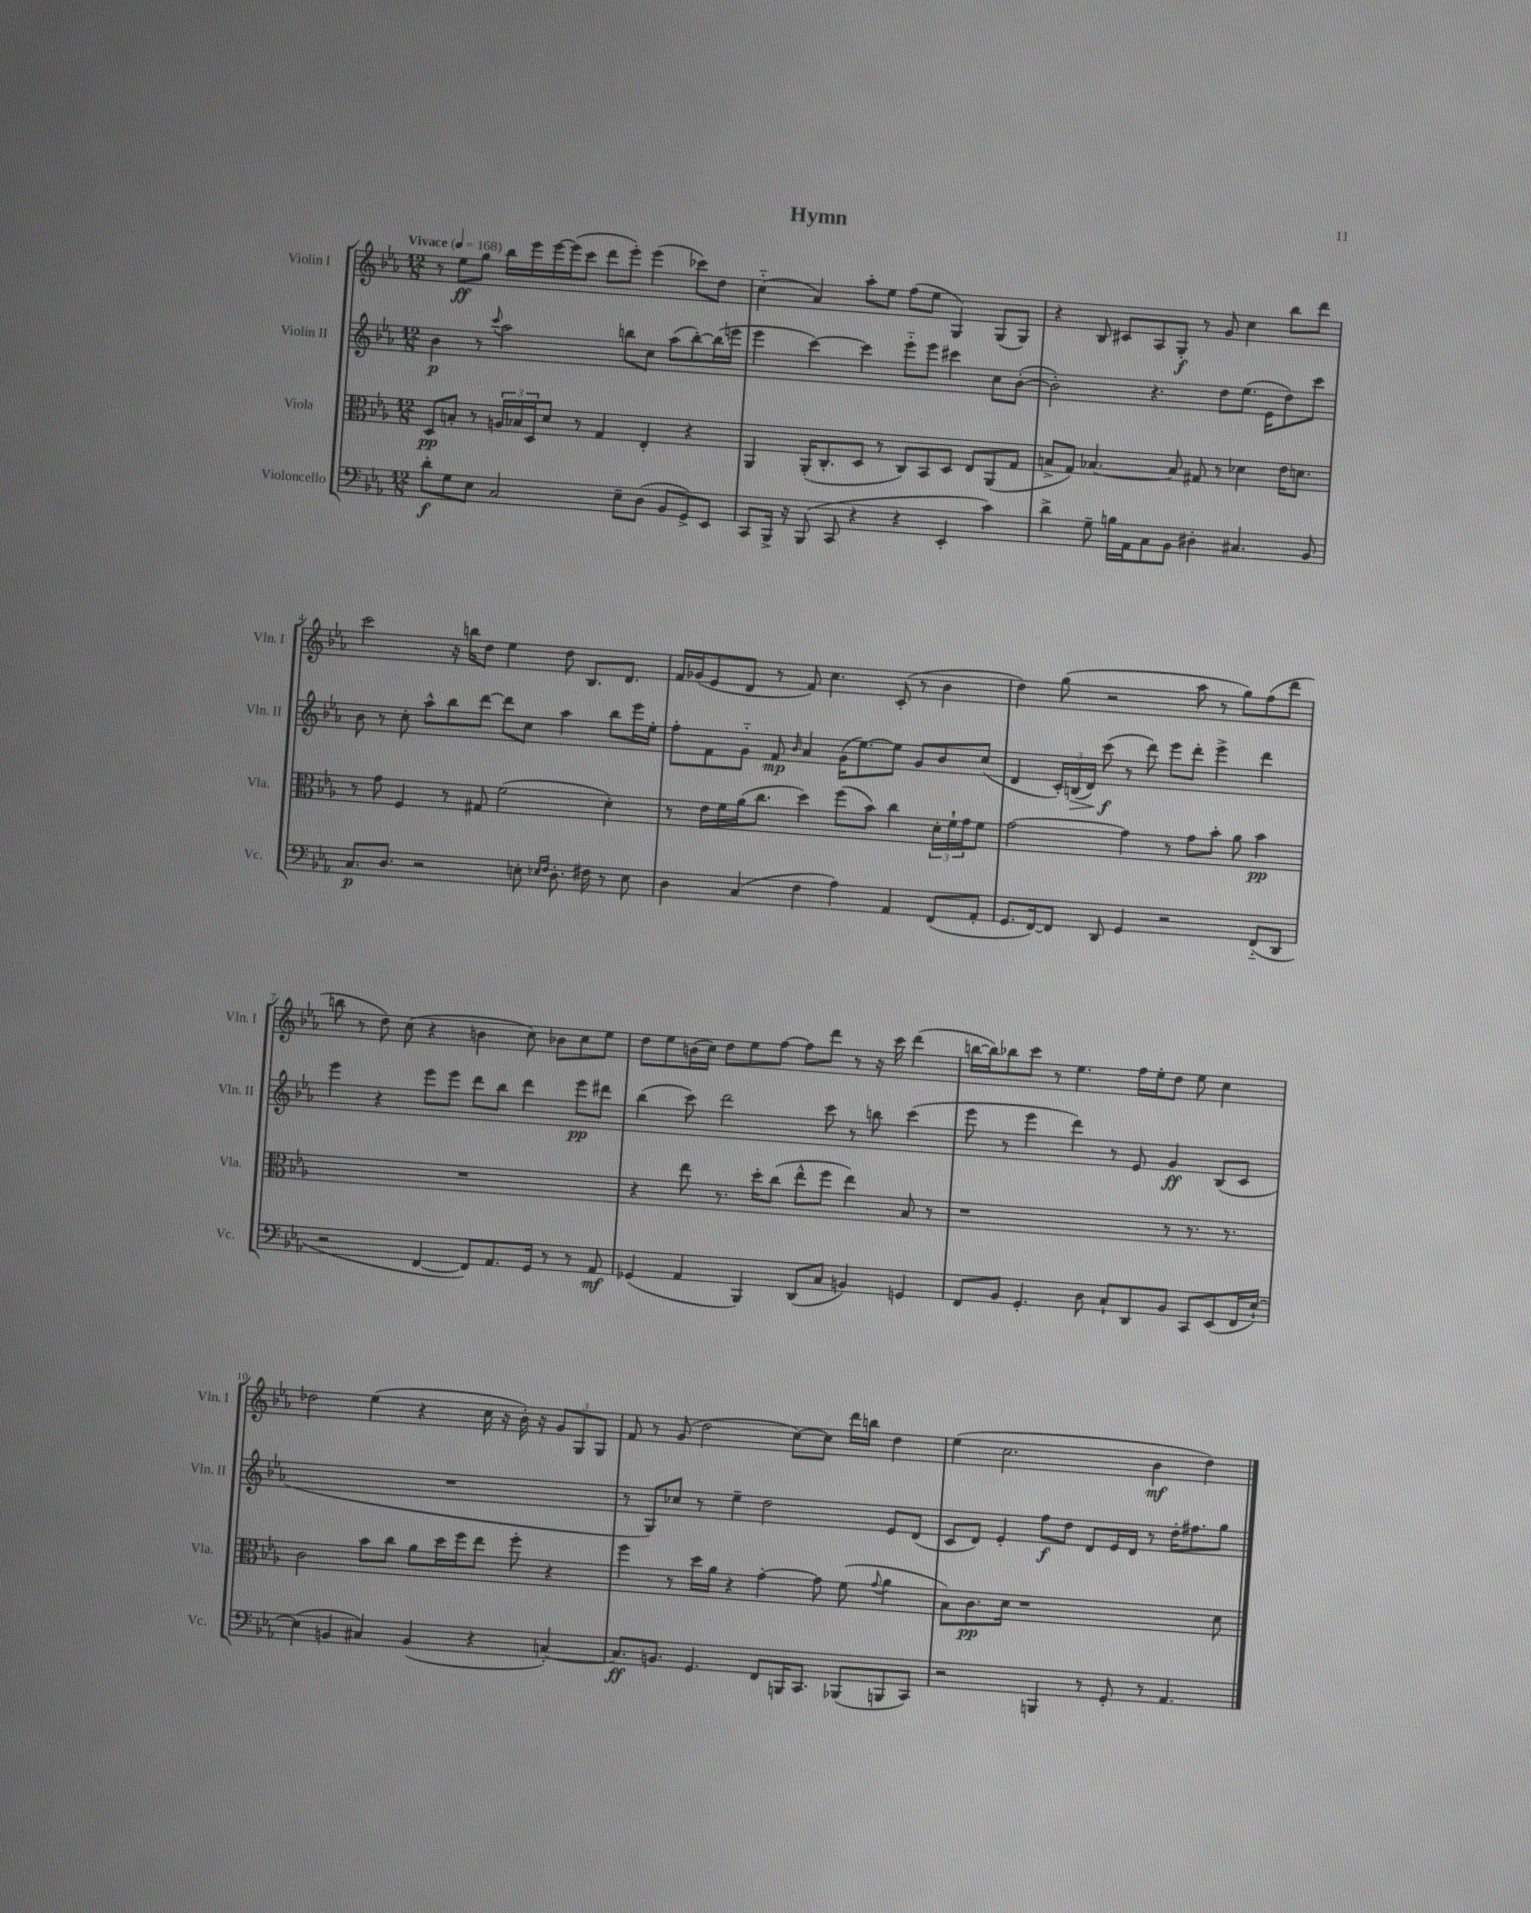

**kern	**dynam	**kern	**dynam	**kern	**dynam	**kern	**dynam
*part4	*part4	*part3	*part3	*part2	*part2	*part1	*part1
*staff4	*staff4	*staff3	*staff3	*staff2	*staff2	*staff1	*staff1
*I"Violoncello	*	*I"Viola	*	*I"Violin II	*	*I"Violin I	*
*I'Vc.	*	*I'Vla.	*	*I'Vln. II	*	*I'Vln. I	*
*clefF4	*	*clefC3	*	*clefG2	*	*clefG2	*
*k[b-e-a-]	*	*k[b-e-a-]	*	*k[b-e-a-]	*	*k[b-e-a-]	*
*M12/8	*	*M12/8	*	*M12/8	*	*M12/8	*
*MM168	*	*MM168	*	*MM168	*	*MM168	*
=1	=1	=1	=1	=1	=1	=1	=1
!	!	!	!	!	!	!LO:TX:a:B:t=Vivace	!
8d'\L	f	8D/L	pp	4b-\	p	8r	.
8G\	.	8Bn'/J	.	.	.	8ee-\L	ff
8E-\J	.	8r	.	8r	.	8gg\J	.
.	.	.	.	8qqccc/	.	.	.
2C/	.	24An/LL	.	2aa-\	.	16bb-\LL	.
.	.	24B-X/	.	.	.	.	.
.	.	.	.	.	.	16eee-\	.
.	.	24D/J	.	.	.	.	.
.	.	8d/J	.	.	.	[16eee-\	.
.	.	.	.	.	.	(16eee-\J]	.
.	.	8r	.	.	.	8ccc\J	.
.	.	4G/	.	.	.	8ddd\L	.
8E-~\L	.	.	.	8bbn\L	.	8eee-'\J)	.
(8D\J	.	4E-'/	.	8cc\J	.	(4eee-\	.
8BB-/L	.	.	.	(8aa-\L	.	.	.
8GG^/)	.	4r	.	[8bb'\)	.	8ccc-X\L)	.
8EE-/J	.	.	.	(16bb\L]	.	8dd\J	.
.	.	.	.	16eeen\JJ	.	.	.
=2	=2	=2	=2	=2	=2	=2	=2
8CC/L	.	4AA-/	.	4eee-\	.	(4cc\	.
16BBB-^/Jk	.	.	.	.	.	.	.
16r	.	.	.	.	.	.	.
(8BBB-/	.	(16AA-'/KL	.	[4ccc\)	.	4a-/)	.
.	.	8.C'/	.	.	.	.	.
8CC/	.	.	.	.	.	.	.
4r	.	8D/J	.	4ccc\]	.	8aa-'\L	.
.	.	8r	.	.	.	8ee-\J	.
4r	.	8C/L)	.	8eee-\L	.	(8ff\L	.
.	.	8BB-/	.	8eee-\J	.	8ee-\J	.
4EE-'/	.	8D/J	.	4ccc#X\	.	4G/)	.
.	.	8E-/L	.	.	.	.	.
4c\)	.	(8AA-/	.	8cc\L	.	(8G/L	.
.	.	8G/J	.	([8b-'\J	.	8G/J)	.
=3	=3	=3	=3	=3	=3	=3	=3
4d^\	.	8Bn^/L	.	2b-'\])	.	4r	.
.	.	8G/J)	.	.	.	.	.
8G~\	.	[4.B-X/	.	.	.	8B-/	.
16Bn\LL	.	.	.	.	.	8c#X/L	.
16AA-\J	.	.	.	.	.	.	.
8C\	.	.	.	4.r	.	8A-/	.
8BB-\J	.	8B-/]	.	.	.	8G'/J	f
4D#X'\	.	8G#X/	.	.	.	8r	.
.	.	8r	.	8dd\L	.	8g/	.
4.C#X/	.	4d-X\	.	(8.ee-\J	.	4cc\	.
.	.	.	.	16e-\KL	.	.	.
.	.	16e-\KL	.	8dd\)	.	8bb-\L	.
.	.	8.dn\J	.	.	.	.	.
8BB-/	.	.	.	8ccc\J	.	8ddd\J	.
!!LO:LB:g=z
=4	=4	=4	=4	=4	=4	=4	=4
8.C/L	p	8r	.	8b-\	.	2ccc\	.
.	.	8g\	.	8r	.	.	.
8.D/J	.	.	.	.	.	.	.
.	.	4F/	.	8cc'\	.	.	.
2r	.	.	.	8aa-^^\L	.	.	.
.	.	8r	.	8bb-\	.	16r	.
.	.	.	.	.	.	16bbn\KL	.
.	.	8G#X/	.	[8ddd\J	.	8dd\J	.
.	.	(2f\	.	8ddd\L]	.	4ee-\	.
8En'\	.	.	.	8cc\J	.	.	.
16qqE-X/LL	.	.	.	.	.	.	.
16qqF/JJ	.	.	.	.	.	.	.
8.D'\	.	.	.	4aa-\	.	8dd\	.
.	.	.	.	.	.	8.B-/L	.
16F#X\	.	.	.	.	.	.	.
8r	.	4d'\)	.	8bb-\L	.	.	.
.	.	.	.	.	.	8.d/J	.
8E-\	.	.	.	16eee-\L	.	.	.
.	.	.	.	16ee-'\JJ	.	.	.
=5	=5	=5	=5	=5	=5	=5	=5
4D\	.	8r	.	8ff'\L	.	16f/LL	.
.	.	.	.	.	.	(16g-X/J	.
.	.	16e-\LL	.	8f\	.	8e-/	.
.	.	16f\	.	.	.	.	.
(4C/	.	(16a-\J	.	8g\J	.	8d/J	.
.	.	8.cc\J	.	.	.	.	.
.	.	.	.	8f/	mp	8r	.
.	.	.	.	16qqb-/	.	.	.
4F\	.	4dd\)	.	4a-/	.	8f/)	.
.	.	.	.	.	.	4.cc\	.
4A-\)	.	(8ff\L	.	(16g\KL	.	.	.
.	.	.	.	[8.ee-\)	.	.	.
.	.	8b-\J)	.	.	.	.	.
4AA-/	.	4cc\	.	8ee-\J]	.	(8c'/	.
.	.	.	.	8g/L	.	8r	.
(8FF/L	.	24d'\LL	.	8b-/	.	4b-\	.
.	.	24f`\	.	.	.	.	.
.	.	24g\J	.	.	.	.	.
8AA-'/J	.	8f\J	.	(8cc/J	.	.	.
=6	=6	=6	=6	=6	=6	=6	=6
8.GG/L	.	[2g\	.	4d/	.	4dd\)	.
[16FF/k)	.	.	.	.	.	.	.
8FF/J]	.	.	.	24c'/LL)	.	(8gg\	.
!	!	!	!	!	!LO:HP:b	!	!
.	.	.	.	(24Bn/	>	.	.
.	.	.	.	24d/JJ)	.	.	.
8DD/	.	.	.	(8ccc\	f	2r	.
4GG/	.	4g\]	.	8r	]	.	.
.	.	.	.	8ddd\)	.	.	.
2r	.	8r	.	8eee-\L	.	.	.
.	.	8g\L	.	8ddd'\J	.	8aa-\	.
.	.	8b-'\J	.	4eee-^\	.	8r	.
.	.	8a-\	.	.	.	8gg\L)	.
(8FF/L	.	4b-\	pp	4ddd\	.	(8ff\	.
8DD/J	.	.	.	.	.	8ddd\J	.
!!LO:LB:g=z
=7	=7	=7	=7	=7	=7	=7	=7
2r	.	1.r	.	4eee-\	.	8bbn\	.
.	.	.	.	.	.	8r	.
.	.	.	.	4r	.	8dd\)	.
.	.	.	.	.	.	(8cc\	.
[4FF/	.	.	.	8eee-\L	.	4r	.
.	.	.	.	8eee-\J	.	.	.
8FF/L])	.	.	.	8ddd\L	.	4bn\	.
8.AA-/	.	.	.	8bb-\J	.	.	.
.	.	.	.	4ddd\	.	8cc\)	.
16GG/Jk	.	.	.	.	.	.	.
8r	.	.	.	.	.	8b-X\L	.
8r	.	.	.	8eee-\L	pp	8cc\	.
8AA-/	mf	.	.	8ddd#X\J	.	8ee-\J	.
=8	=8	=8	=8	=8	=8	=8	=8
(4GG-X/	.	4r	.	(4bb-\	.	8dd\L	.
.	.	.	.	.	.	8ee-\	.
4AA-/	.	8ee-\	.	8ccc\)	.	(16bn\L	.
.	.	.	.	.	.	16cc\JJ)	.
.	.	8.r	.	2ddd\	.	8dd\L	.
4BBB-/)	.	.	.	.	.	8ee-\	.
.	.	16dd'\KL	.	.	.	.	.
.	.	(8cc\J	.	.	.	[8ff\J	.
(8DD/L	.	8ee-^^\L	.	.	.	8ff\L]	.
8C/J	.	8ff\J	.	8ccc\	.	8ddd\J	.
4BBn/)	.	4ee-\)	.	8r	.	8r	.
.	.	.	.	8bbn\	.	16r	.
.	.	.	.	.	.	16ccc\	.
4GGn/	.	8B-/	.	(4ccc\	.	(4ddd\	.
.	.	8r	.	.	.	.	.
=9	=9	=9	=9	=9	=9	=9	=9
8FF/L	.	1r	.	8eee-\	.	[16bbn\LL	.
.	.	.	.	.	.	16bb\J])	.
8BB-/J	.	.	.	8r	.	8bb-X\	.
4.GG'/	.	.	.	4eee-\	.	8ccc\J	.
.	.	.	.	.	.	8r	.
.	.	.	.	4ddd\)	.	4.ee-\	.
8D\	.	.	.	.	.	.	.
8C`/L	.	.	.	8r	.	.	.
8DD/	.	.	.	8e-/	.	16ff\LL	.
.	.	.	.	.	.	16ee-'\J	.
8BB-/J	.	8r	.	4g/	ff	8dd\J	.
8CC/L	.	8.r	.	.	.	8ee-\	.
(8EE-/	.	.	.	(8B-/L	.	4cc\	.
.	.	8.r	.	.	.	.	.
16FF/L	.	.	.	8c/J	.	.	.
[16E-`/JJ)	.	.	.	.	.	.	.
!!LO:LB:g=z
=10	=10	=10	=10	=10	=10	=10	=10
(4E-\]	.	2c\	.	1.r	.	2dd-X\	.
4BBn/	.	.	.	.	.	.	.
4C#X/)	.	8b-\L	.	.	.	(4ee-\	.
.	.	8cc\J	.	.	.	.	.
(4BB/	.	8a-\L	.	.	.	4r	.
.	.	16dd\L	.	.	.	.	.
.	.	16ff\J	.	.	.	.	.
4r	.	8ee-\J	.	.	.	16cc\	.
.	.	.	.	.	.	16r	.
.	.	8ff'\	.	.	.	16b-'\)	.
.	.	.	.	.	.	16r	.
[4Cn'/)	.	4r	.	.	.	12g/L	.
.	.	.	.	.	.	12G/	.
.	.	.	.	.	.	12G/J	.
=11	=11	=11	=11	=11	=11	=11	=11
8.C/L]	ff	4ff\	.	8r	.	8f/	.
.	.	.	.	8G/L)	.	8r	.
8.BBn/J	.	.	.	.	.	.	.
.	.	8r	.	8cc-X/J	.	(8g/	.
4.GG/	.	16dd\LL	.	8r	.	2dd\	.
.	.	16a-\JJ	.	.	.	.	.
.	.	4r	.	4ee-~\	.	.	.
8FF/L	.	[4g'\	.	2dd\	.	.	.
16BBBn/K	.	.	.	.	.	[8cc\L)	.
8.CC/J	.	.	.	.	.	.	.
.	.	8g\]	.	.	.	8cc\J]	.
(8BBB-X/L	.	(8f\	.	.	.	16ddd\LL	.
.	.	.	.	.	.	16bbn\JJ	.
.	.	8qqg/	.	.	.	.	.
8BBBn/	.	4a-\	.	8e-/L	.	4dd\	.
8CC/J)	.	.	.	(8d/J	.	.	.
=12	=12	=12	=12	=12	=12	=12	=12
2r	.	8B-\L)	.	8c/L	.	(4ee-\	.
.	.	8.c\	pp	8d/J)	.	.	.
.	.	.	.	4e-'/	.	2.cc\	.
.	.	16d\Jk	.	.	.	.	.
.	.	1r	.	.	.	.	.
4BBBn/	.	.	.	8ff\L	f	.	.
.	.	.	.	8dd\J	.	.	.
8r	.	.	.	8d/L	.	.	.
8GG'/	.	.	.	16e-/L	.	.	.
.	.	.	.	16d/JJ	.	.	.
8r	.	.	.	8r	.	4b-\	mf
4.AA-/	.	.	.	16dd'\KL	.	.	.
.	.	.	.	8.ff#X\	.	.	.
.	.	.	.	.	.	4dd\)	.
.	.	8d\	.	8gg\J	.	.	.
==	==	==	==	==	==	==	==
*-	*-	*-	*-	*-	*-	*-	*-
